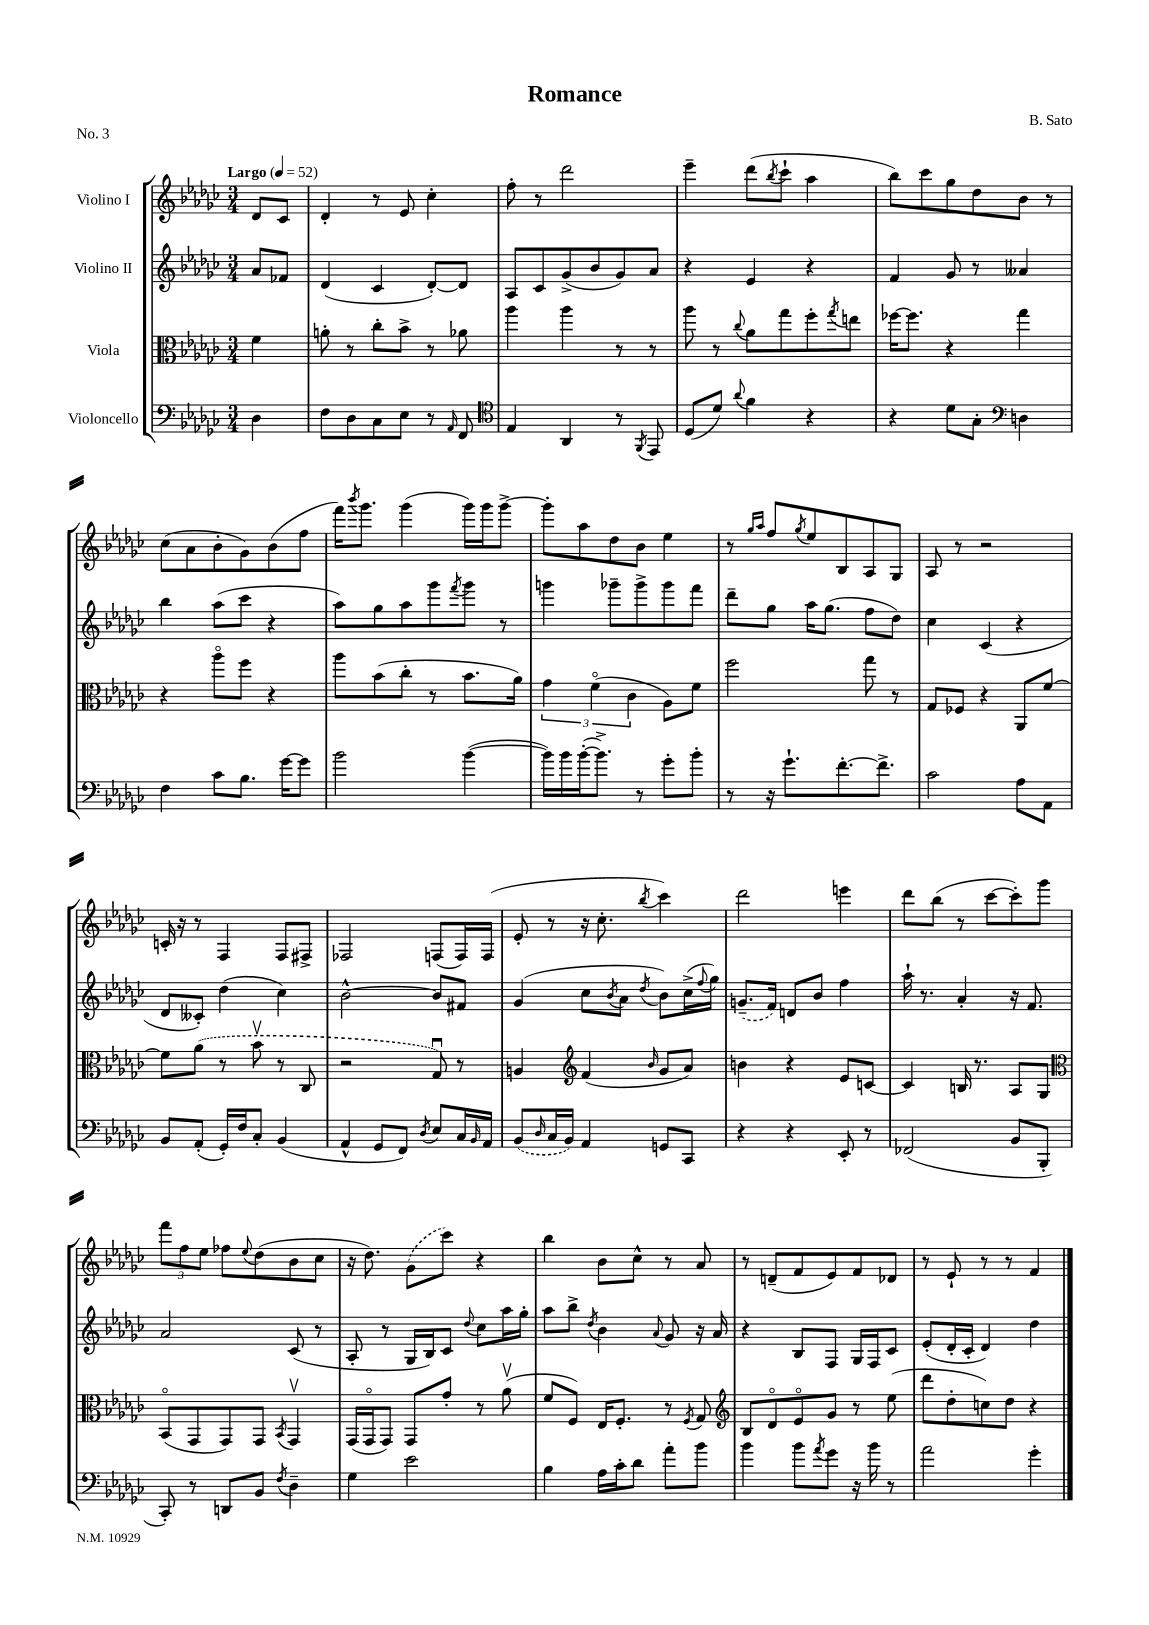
\header { title = "Romance" composer = "B. Sato" piece = "No. 3" }
<<
\new StaffGroup <<
\new Staff = "s0" \with { instrumentName = "Violino I" } {
    \clef treble \key ges \major \numericTimeSignature \time 3/4 \partial 4 \tempo "Largo" 4 = 52
    des'8 ces'8 |
    des'4-. r8 ees'8 ces''4-. |
    f''8-. r8 des'''2 |
    ees'''4-- des'''8( \acciaccatura { bes''8 } ces'''8-! aes''4 |
    bes''8) ces'''8 ges''8 des''8 bes'8 r8 |
    ces''8( aes'8 bes'8-. ges'8) bes'8( f''8 |
    f'''16) \acciaccatura { bes'''8 } ges'''8. ges'''4( ges'''16) ges'''16 ges'''8~-> |
    ges'''8-. aes''8 des''8 bes'8 ees''4 |
    r8 \grace { ges''16 aes''16 } f''8 \acciaccatura { ges''8 } ees''8 bes8 aes8 ges8 |
    aes8 r8 r2 |
    c'16-. r16 r8 f4 f8 fis8-> |
    fes2 f8( f16) f16( |
    ees'8-. r8 r16 ces''8.-. \acciaccatura { bes''8 } ces'''4) |
    des'''2 e'''4 |
    des'''8 bes''8( r8 ces'''8~ ces'''8-.) ges'''8 |
    \tuplet 3/2 { f'''8 f''8 ees''8 } fes''8 \appoggiatura { ees''8 } des''8( bes'8 ces''8 |
    r16 des''8.) \once \slurDashed ges'8( ces'''8) r4 |
    bes''4 bes'8 ces''8-^ r8 aes'8 |
    r8 d'8--( f'8 ees'8) f'8 des'8 |
    r8 ees'8-! r8 r8 f'4 \bar "|." |
}
\new Staff = "s1" \with { instrumentName = "Violino II" } {
    \clef treble \key ges \major \numericTimeSignature \time 3/4 \partial 4
    aes'8 fes'8 |
    des'4( ces'4 des'8~-.) des'8 |
    aes8 ces'8 ges'8->( bes'8 ges'8) aes'8 |
    r4 ees'4 r4 |
    f'4 ges'8 r8 aeses'4 |
    bes''4 aes''8( ces'''8 r4 |
    aes''8) ges''8 aes''8 ges'''8 \acciaccatura { f'''8 } ges'''8 r8 |
    g'''4 ges'''8-- ges'''8-> ges'''8 f'''8 |
    des'''8-- ges''8 aes''16 ges''8.( f''8 des''8) |
    ces''4 ces'4( r4 |
    des'8 ceses'8-.) des''4( ces''4) |
    bes'2~-^ bes'8 fis'8 |
    ges'4( ces''8 \acciaccatura { bes'8 } aes'8 \acciaccatura { des''8 } bes'8) ces''16->( \appoggiatura { f''8 } ges''16) |
    \once \slurDashed g'8.--( f'16) d'8 bes'8 f''4 |
    aes''16-! r8. aes'4-. r16 f'8. |
    aes'2 ces'8( r8 |
    aes8-. r8 ges16 bes16) ces'8 \appoggiatura { des''8 } ces''8 aes''16 ges''16-. |
    aes''8 bes''8-> \acciaccatura { des''8 } bes'4 \appoggiatura { aes'8 } ges'8 r16 aes'16 |
    r4 bes8 f8 ges16 f16 ces'8 |
    ees'8-.( des'16-. ces'16-. des'4) des''4 \bar "|." |
}
\new Staff = "s2" \with { instrumentName = "Viola" } {
    \clef alto \key ges \major \numericTimeSignature \time 3/4 \partial 4
    f'4 |
    a'8-. r8 ces''8-. bes'8-> r8 aes'8 |
    aes''4 aes''4 r8 r8 |
    aes''8 r8 \appoggiatura { ces''8 } aes'8 ges''8 f''8-. \acciaccatura { ges''8 } e''8 |
    fes''16~ fes''8. r4 ges''4 |
    r4 aes''8\flageolet f''8 r4 |
    aes''8 bes'8( ces''8-. r8 bes'8. aes'16) |
    \tuplet 3/2 { ges'4 f'4\flageolet( ces'4 } aes8) f'8 |
    f''2 ges''8 r8 |
    ges8 fes8 r4 aes,8 f'8~ |
    f'8 \once \slurDashed aes'8( r8 bes'8\upbow r8 ces8 |
    r2 ges8\downbow) r8 |
    a4 \clef treble f'4( \grace { bes'16 } ges'8 aes'8) |
    b'4 r4 ees'8 c'8~ |
    c'4 b16 r8. aes8 ges8 |
    \clef alto bes,8\flageolet( ges,8 ges,8) ges,8 \acciaccatura { bes,8 } ges,4\upbow |
    ges,16( ges,16\flageolet ges,8) ges,8 ges'8-. r8 aes'8\upbow( |
    f'8 f8) ees16 f8.-. r8 \acciaccatura { f8 } ges8 |
    \clef treble bes8 des'8\flageolet ees'8\flageolet ges'8 r8 ees''8( |
    des'''8 des''8-. c''8) des''8 r4 \bar "|." |
}
\new Staff = "s3" \with { instrumentName = "Violoncello" } {
    \clef bass \key ges \major \numericTimeSignature \time 3/4 \partial 4
    des4 |
    f8 des8 ces8 ees8 r8 \grace { aes,16 } f,8 |
    \clef tenor ees4 aes,4 r8 \acciaccatura { f,8 } ees,8 |
    des8( des'8) \appoggiatura { aes'8 } f'4 r4 |
    r4 des'8 ges8-. \clef bass d4 |
    f4 ces'8 bes8. ges'16~ ges'8 |
    bes'2 bes'4~( |
    bes'16) bes'16 bes'16~-.( bes'8.->) r8 ges'8-. bes'8-. |
    r8 r16 ges'8.-! f'8.~-. f'8.-> |
    ces'2 aes8 aes,8 |
    bes,8 aes,8-.( ges,16-.) f16 ces8-. bes,4( |
    aes,4-^ ges,8 f,8) \acciaccatura { des8 } ees8 ces16 \grace { bes,16 } aes,16 |
    \once \slurDashed bes,8( \grace { des16 } ces16 bes,16) aes,4 g,8 ces,8 |
    r4 r4 ees,8-. r8 |
    fes,2( bes,8 bes,,8-. |
    ces,8-.) r8 d,8 bes,8 \acciaccatura { f8 } des4-- |
    ges4 ees'2 |
    bes4 aes16 ces'16-. des'8 aes'8-. bes'8 |
    bes'4 bes'8 \acciaccatura { aes'8 } ges'8 r16 bes'16 r8 |
    aes'2 ges'4-. \bar "|." |
}
>>
>>
\layout { \context { \Score \remove "Bar_number_engraver" } }
